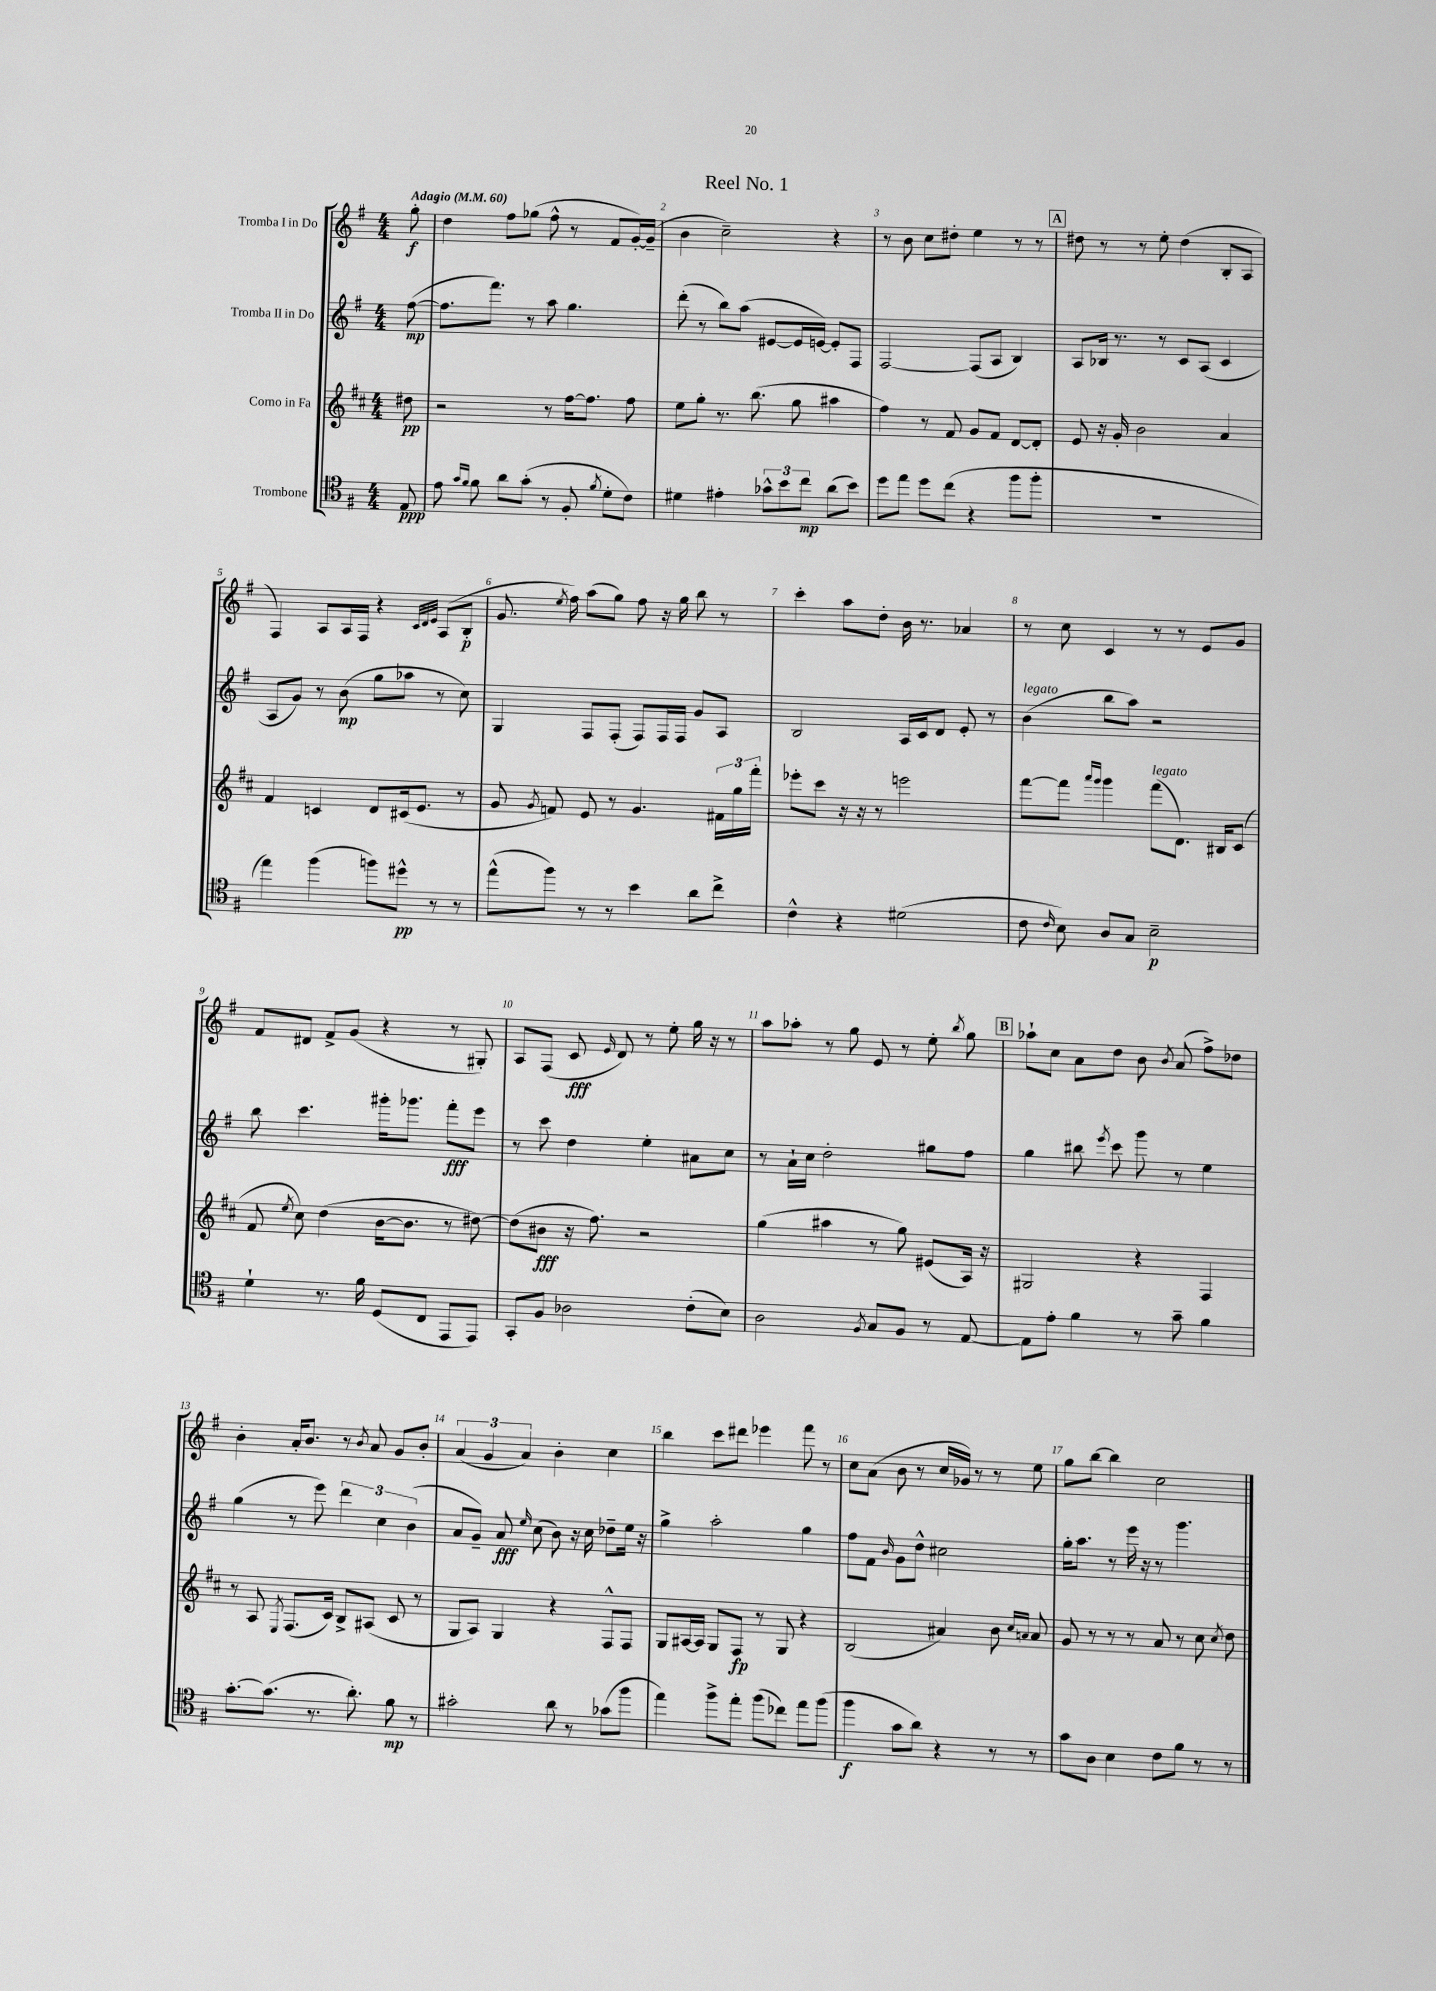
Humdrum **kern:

**kern	**kern	**kern	**kern
*staff4	*staff3	*staff2	*staff1
*clefC4	*clefG2	*clefG2	*clefG2
*k[f#]	*k[f#c#]	*k[f#]	*k[f#]
*M4/4	*M4/4	*M4/4	*M4/4
*MM60	*MM60	*MM60	*MM60
8E	8dd#	([8ff#	8gg'
=	=	=	=
8e	2r	8.ff#]	4dd
16qqg	.	.	.
16qqf#	.	.	.
8f#	.	.	.
.	.	8.fff#)	.
8a	.	.	8ff#
(8g'	.	8r	(8gg-
8r	8r	8aa	8ff#^^
8F#'	[16ff#	4.gg	8r
.	8.ff#]	.	.
8qf#	.	.	.
8d'	.	.	8f#
8c)	8ff#	.	[16g')
.	.	.	(16g~]
=	=	=	=
4d#	8ee	(8ddd'	4b
.	8gg'	8r	.
4e#'	8.r	8bb)	2cc~)
.	.	(8aa	.
.	(8.bb	.	.
12g-^^	.	[8e#	.
12b	.	.	.
.	8gg	16e#]	.
12cc	.	.	.
.	.	[16e)	.
(8a	4aa#	8e']	4r
8b)	.	8F#	.
=	=	=	=
8dd	4ff#)	[2F#	8r
8ee	.	.	8b
8dd	8r	.	8cc
(8cc	8f#	.	8dd#'
4r	8g	(8F#]	4ee
.	8f#	8A	.
8ff#	[8d	4B)	8r
8ff#'	8d']	.	8r
=	=	=	=
1r	8e	8A	8dd#
.	16r	16B-	8r
.	16g'	8.r	.
.	2b	.	8r
.	.	8r	8ee'
.	.	8c	(4dd#
.	.	(8A	.
.	4a	4c	8B'
.	.	.	8A
=	=	=	=
4ee)	4f#	8A	4F#)
.	.	8g)	.
(4ff#	4c	8r	8A
.	.	(8b	16A
.	.	.	16F#
8ff)	8d	8gg	4r
8dd#^^	(16c#	8aa-	.
.	8.e	.	.
.	.	.	32qqc
.	.	.	32qqd
.	.	.	32qqe
8r	.	8r	(8A
8r	8r	8cc)	8B'
=	=	=	=
(8ee^^	8g	4G	8.g
.	8qg	.	.
8ff#)	8f)	.	.
.	.	.	8qee
.	.	.	16ff#)
8r	8e	8F#	(8aa
8r	8r	(8F#'	8gg)
4b	4.g	8F#)	8ff#
.	.	16F#	16r
.	.	16F#	16gg
8a	.	8g	8bb
8cc^	24f#	8A	8r
.	24gg	.	.
.	24fff#'	.	.
=	=	=	=
4c^^	8eee-'	2B	4ccc'
.	8ccc#	.	.
4r	16r	.	8aa
.	16r	.	.
.	8r	.	8dd'
(2d#	2eee	16A	16b
.	.	16c	8.r
.	.	8d	.
.	.	8e'	4a-
.	.	8r	.
=	=	=	=
8c	[8fff#	(4b	8r
16qqc	.	.	.
8B)	8fff#]	.	8cc
.	16qqaaa	.	.
.	16qqggg	.	.
8A	4ggg	8bb	4c
8G	.	8aa)	.
2B~	(8fff#	2r	8r
.	8.d)	.	8r
.	.	.	8e
.	16B#	.	.
.	(8c#	.	8g
=	=	=	=
4d`	8f#	8bb	8f#
.	8qee	.	.
.	8cc#)	4.ccc	8d#
8.r	(4dd	.	8f#^
.	.	.	(8g
16f#	.	.	.
(8D	[16b	16ggg#'	4r
.	8.b]	8.ggg-	.
8C	.	.	.
8EE	8r	8fff#'	8r
8EE)	[8dd#)	8eee	8G#')
=	=	=	=
8GG'	(8dd#]	8r	8A
8F#	8b#	8ccc	(8F#
2A-	16r	4dd	8c
.	8.ff#)	.	.
.	.	.	16qqe
.	.	.	8d)
.	2r	4ee'	8r
.	.	.	8ee'
(8c'	.	8a#	16gg
.	.	.	16r
8B)	.	8cc	8r
=	=	=	=
2A	(4gg	8r	8aa
.	.	16a`	8aa-'
.	.	16cc	.
.	4aa#	2dd'	8r
.	.	.	8gg
8qF#	.	.	.
8G	8r	.	8e
8F#	8gg)	.	8r
8r	(8e#	8gg#	8ee'
.	.	.	8qbb
[8E	16A)	8ff#	8gg
.	16r	.	.
=	=	=	=
8E]	2G#	4gg	8aa-`
8e'	.	.	8cc
4f#	.	8bb#	8a
.	.	8qeee	.
.	.	8ccc	8dd
8r	4r	8ggg	8b
.	.	.	8qb
8g~	.	8r	(8a
4f#	4F#	4ee	8ff#^)
.	.	.	8dd-
=	=	=	=
[8.g'	8r	(4gg	4b'
.	8A	.	.
(8.g]	.	.	.
.	8qE	.	.
.	(8.F#	8r	16a'
.	.	.	8.b
8.r	.	8eee)	.
.	16c#)	.	.
.	8B^	6ddd	8r
8.a')	.	.	.
.	.	.	8qb
.	(8A#	.	8a
.	.	6cc	.
8f#	8c#	.	8g
.	.	(6b	.
8r	8r	.	8b'
=	=	=	=
2g#'	8G	8a	(6a
.	8A)	8g~)	.
.	.	.	6g
.	4G	8a	.
.	.	.	6a)
.	.	16qqee	.
.	.	(8cc	.
8a	4r	8b)	4b'
8r	.	16r	.
.	.	16cc	.
(8g-	8F#^^	8dd-~	4cc
8ff#	8F#	16ee	.
.	.	16r	.
=	=	=	=
4ee)	8G	4gg^	4bb
.	[16A#	.	.
.	16A#]	.	.
8ff#^	8G	2aa'	8ccc
8ee'	8F#	.	8ddd#
(8ff#	8r	.	4eee-
8cc-)	8G	.	.
8ee	4r	4gg	8fff#
(8ff#	.	.	8r
=	=	=	=
4ff#	(2B	8ff#	8cc
.	.	8f#	(8a
.	.	16qqb	.
8g	.	8g	8b
8a)	.	8dd^^	8r
4r	4a#)	2cc#	16cc
.	.	.	16g-)
.	.	.	8r
8r	8b	.	8r
.	16qqcc#	.	.
.	16qqa	.	.
8r	8a	.	8ee
=	=	=	=
8g	8g	16gg'	8gg
.	.	8.aa	.
8A	8r	.	[8bb
4B	8r	8r	4bb]
.	8r	16eee	.
.	.	16r	.
8c	8a	8r	2cc
8f#	8r	4.ggg	.
8r	8cc#	.	.
.	8qcc#	.	.
8r	8dd	.	.
==	==	==	==
*-	*-	*-	*-
